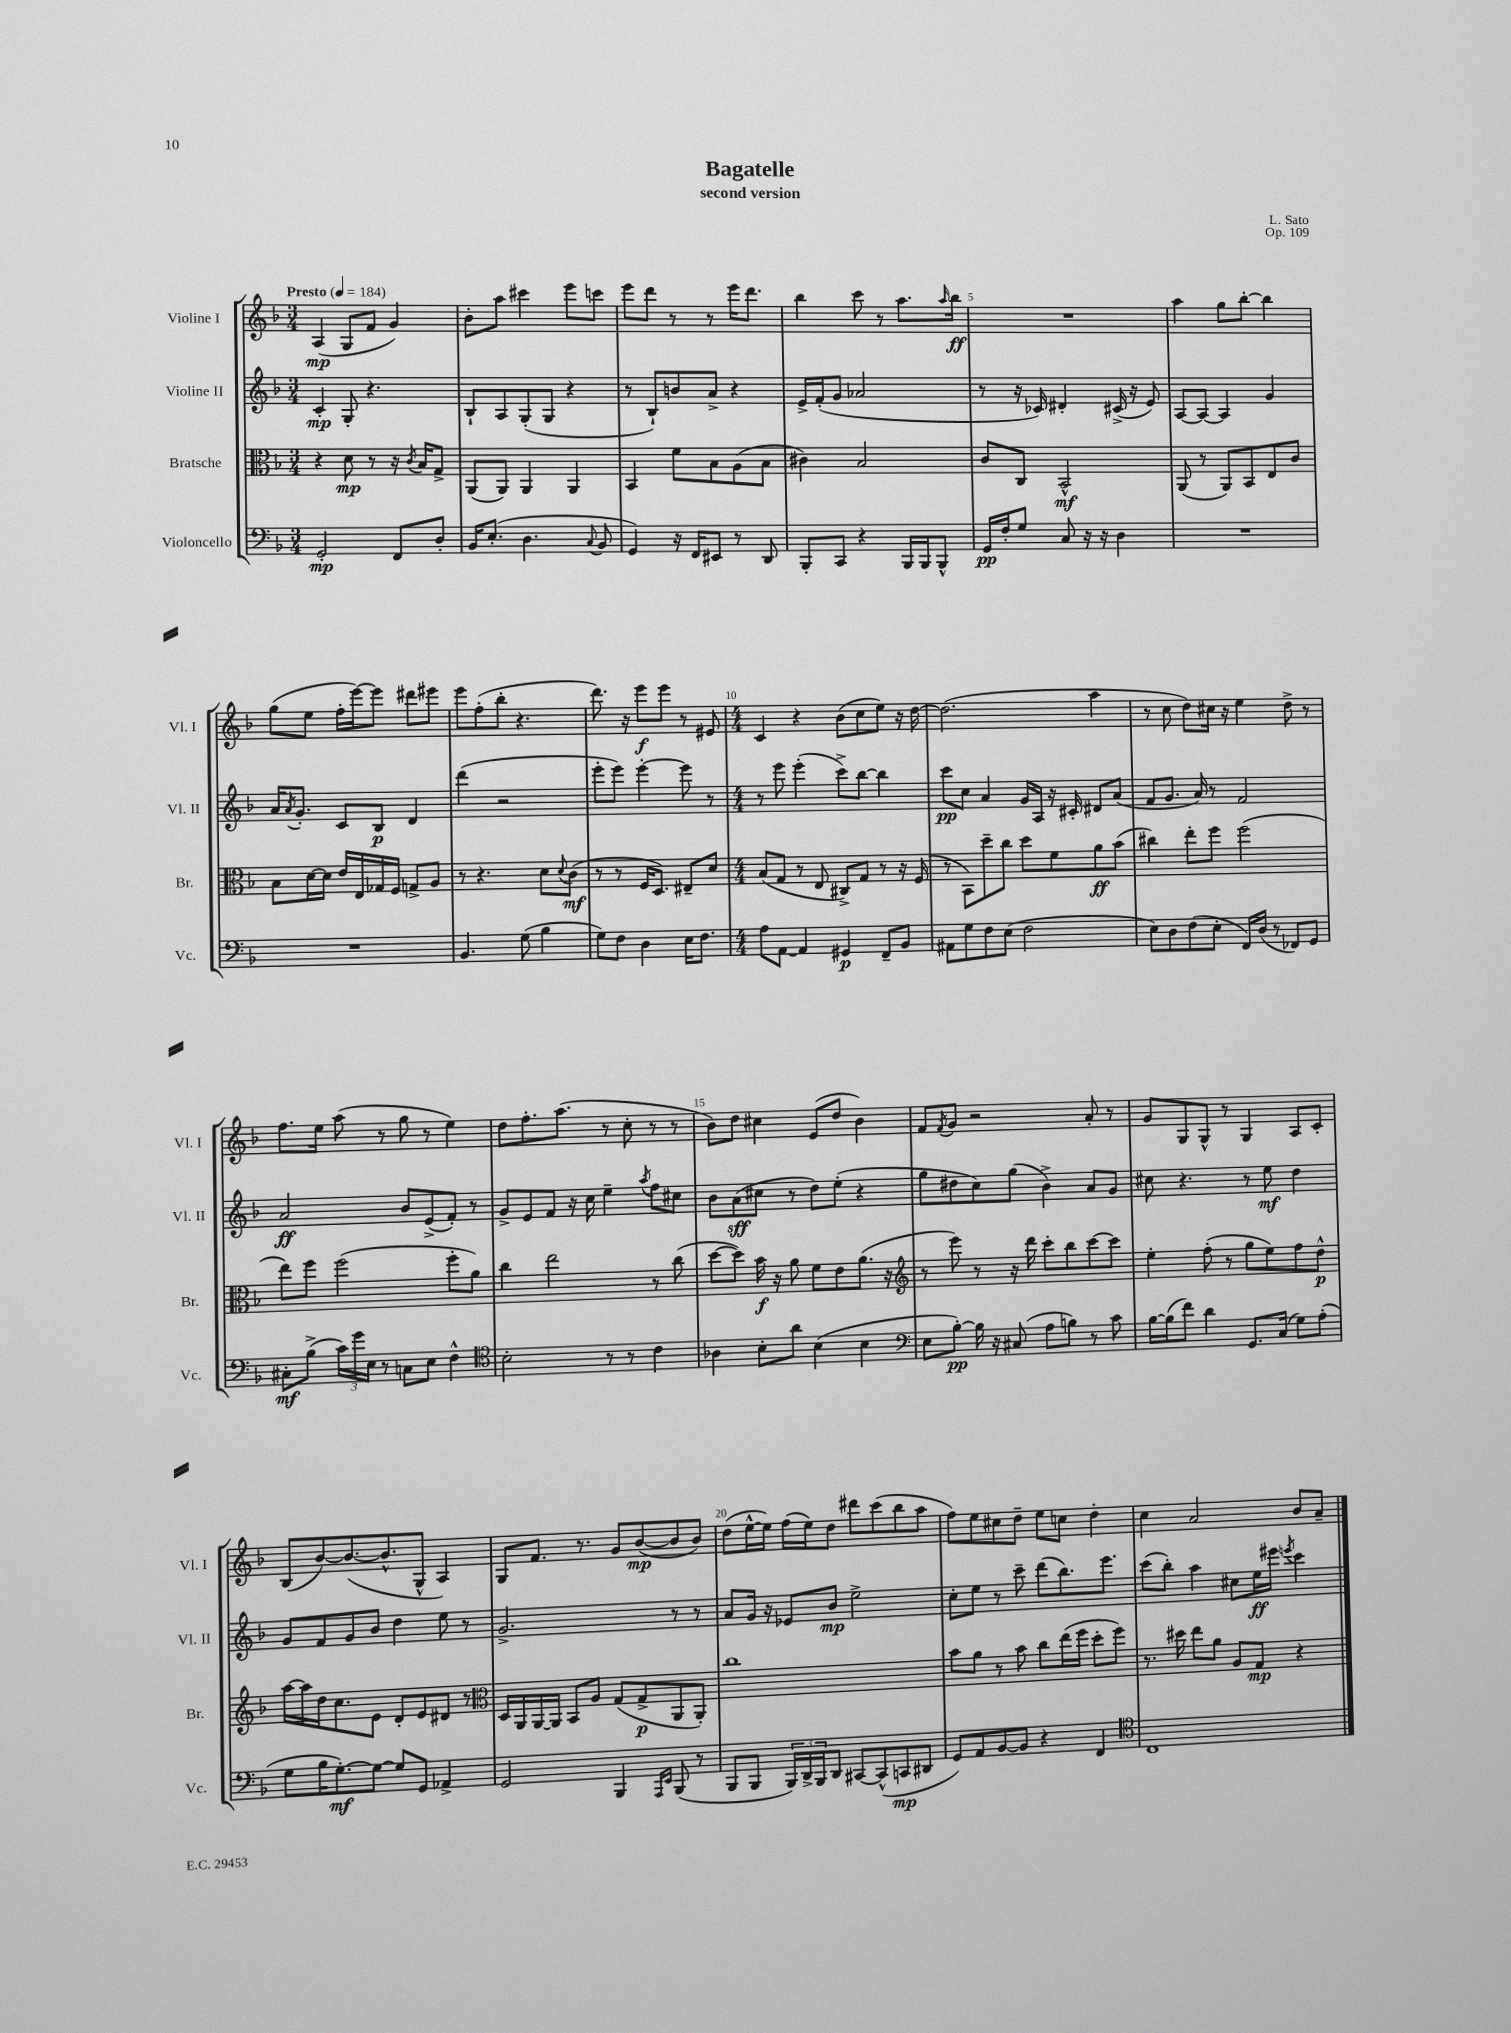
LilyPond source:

\header { title = "Bagatelle" composer = "L. Sato" subtitle = "second version" opus = "Op. 109" }
<<
\new StaffGroup <<
\new Staff = "s0" \with { instrumentName = "Violine I" shortInstrumentName = "Vl. I" } {
    \clef treble \key f \major \numericTimeSignature \time 3/4 \tempo "Presto" 4 = 184
    a4\mp( g8 f'8 g'4) |
    bes'8-. a''8 cis'''4 e'''8 c'''8 |
    e'''8 d'''8 r8 r8 e'''16 d'''8. |
    bes''4 c'''8 r8 a''8. \grace { a''16 } bes''16\ff |
    R2. |
    a''4 g''8 bes''8~-. bes''4 |
    g''8( e''8 f''16-. e'''16~) e'''8 dis'''8 eis'''8 |
    e'''8 f''8-.( bes''8-. r4. |
    d'''8.) r16 e'''8\f e'''8 r8 eis'8 |
    \numericTimeSignature \time 4/4 c'4 r4 bes'8( c''8 e''8) r16 d''16~ |
    d''2.( a''4 |
    r8 c''8 d''8) cis''16 r16 e''4 d''8-> r8 |
    f''8. e''16 a''8( r8 g''8 r8 e''4) |
    d''8 f''8.-. a''8.( r8 c''8-. r8 r8 |
    bes'8) d''8 cis''4 e'8( d''8 bes'4) |
    f'8 \acciaccatura { f'8 } g'8 r2 a'8-. r8 |
    g'8 g8 g8-^ r8 g4 a8 c'8-. |
    bes8( bes'8~) bes'8.~( bes'8.-^ g8-^ a4) |
    g8 f'8. r8. g'8 bes'8~\mp( bes'8 bes'8) |
    d''8( e''16~-^ e''16) f''16( e''16) d''8 dis'''8 c'''8( bes''8 a''8 |
    f''8) e''8 cis''8 d''8-- e''8 c''8 d''4-. |
    c''4 a'2 bes'8 a'8-- \bar "|." |
}
\new Staff = "s1" \with { instrumentName = "Violine II" shortInstrumentName = "Vl. II" } {
    \clef treble \key f \major \numericTimeSignature \time 3/4
    c'4-.\mp g8-. r4. |
    bes8-! a8 g8-.( g8 r4 |
    r8 bes8-!) b'8 a'8-> r4 |
    e'16-> f'16-.( g'8 aes'2 |
    r8 r16 ces'16) dis'4-. cis'16->( r16 e'8) |
    a8~ a8~ a4 g'4 |
    a'16 \acciaccatura { a'8 } g'8.-. c'8 bes8\p d'4 |
    d'''4( r2 |
    e'''8-. e'''8) e'''4~-. e'''8 r8 |
    \numericTimeSignature \time 4/4 r8 e'''8 e'''4-.( c'''8->) bes''8~ bes''4 |
    c'''8\pp c''8 a'4 g'16 a16 r16 cis'16-. dis'8 a'8( |
    f'8 g'8. a'16) r8 f'2 |
    a'2\ff bes'8 e'8->( f'8-.) r8 |
    g'8-> e'8 f'8 r16 c''16 e''4-- \acciaccatura { a''8 } f''8 cis''8 |
    bes'8 a'8\sff( cis''8 r8 d''8) e''8-.( r4 |
    g''8 dis''8 c''8) g''8( bes'4->) a'8 g'8 |
    cis''8 r4. r8 e''8\mf d''4 |
    g'8 f'8 g'8 bes'8 d''4 e''8 r8 |
    g'2.-> r8 r8 |
    a'8 g'16 r16 ees'8 bes'8\mp e''2-> |
    c''8-. e''8 r8 c'''8-- d'''8( bes''8.) e'''8. |
    c'''8( bes''8-.) a''4 cis''8 e''16\ff eis'''16 \acciaccatura { e'''8 } c'''4 \bar "|." |
}
\new Staff = "s2" \with { instrumentName = "Bratsche" shortInstrumentName = "Br." } {
    \clef alto \key f \major \numericTimeSignature \time 3/4
    r4 d'8\mp r8 r16 \acciaccatura { c'8 } bes16 g8-> |
    a,8( a,8) a,4 a,4 |
    bes,4 f'8 bes8 a8( bes8 |
    cis'4) bes2 |
    c'8 c8 bes,2-^\mf |
    a,8( r8 a,8) bes,8 e8 c'8 |
    bes8 d'16~ d'16 e'16 e16 ges16 f16 g8-> a8 |
    r8 r4. d'8 \appoggiatura { d'8 } c'8\mf( |
    r8 r8 f16 d8.) eis8-- d'8 |
    \numericTimeSignature \time 4/4 bes8( g8 r8 e8 cis8->) g8 r8 r16 f16( |
    r8 bes,8) d''8-- c''8 d''8 f'8 a'8\ff bes'8( |
    cis''4) e''8-. f''8 f''2( |
    e''8) f''8 f''2( f''8-. a'8) |
    c''4 e''2 r8 c''8( |
    d''8~ d''8) bes'16\f r16 a'8 f'8 e'8 a'8.( r16 |
    \clef treble r8 e'''8) r8 r16 d'''16 c'''8-. bes''8 c'''8~ c'''8 |
    e''4-. f''8-.( r8 g''8 e''8) f''8 d''8-^\p |
    a''16~ a''16 d''16 c''8. e'8 d'8-. e'8 dis'8 r8 |
    \clef alto d16 a,16 a,16~ a,16 bes,8 a8 g8( g8->\p a,8 a,8-.) |
    c''1 |
    bes'8 a'8 r8 bes'8 c''8 e''16( f''16 d''8-. f''8) |
    r8. dis''16 e''8 a'8 a8 g8\mp r4 \bar "|." |
}
\new Staff = "s3" \with { instrumentName = "Violoncello" shortInstrumentName = "Vc." } {
    \clef bass \key f \major \numericTimeSignature \time 3/4
    g,2-.\mp f,8 d8-. |
    bes,16 e8.-.( d4. \appoggiatura { c8 } bes,8 |
    g,4) r16 f,16 eis,8 r8 d,8 |
    bes,,8-. c,8 r4 bes,,16 bes,,16 bes,,8-^ |
    g,16\pp f16-. g8 c8 r16 r16 d4 |
    R2. |
    R2. |
    bes,4. g8( bes4 |
    g8) f8 d4 e16 f8. |
    \numericTimeSignature \time 4/4 a8 a,8~ a,4 gis,4\p f,8-- bes,8 |
    ais,8 g8 f8 e8( f2 |
    e8) d8 f8( e8-. f,16) d16( r8 fes,8) g,8 |
    cis8-.\mf bes8->( \tuplet 3/2 { c'16) g'16 e16 } r8 c8 e8 f4-^ |
    \clef tenor bes2-. r8 r8 c'4 |
    aes4 bes8-. a'8 bes4( bes4 |
    \clef bass e8 bes8~-.\pp) bes16 r16 cis8( a8 b8) r8 c'8 |
    bes16~ bes16( f'8) d'4 g,8. c16( g8) a8-.( |
    g8 bes16 g8.~-.\mf) g8~ g8 g,8 aes,4-> |
    g,2 bes,,4 \grace { a,,16 e,16 } bes,,8( r8 |
    bes,,8 bes,,8 \tuplet 3/2 { bes,,16) d,16-> bes,,16 } d,8 cis,8~ cis,8-^( c,8\mp dis,8 |
    g,8) a,8 bes,8~ bes,8 r4 f,4 |
    \clef tenor c1 \bar "|." |
}
>>
>>
\layout { \context { \Score \override BarNumber.break-visibility = ##(#f #t #t) barNumberVisibility = #(every-nth-bar-number-visible 5) } }
